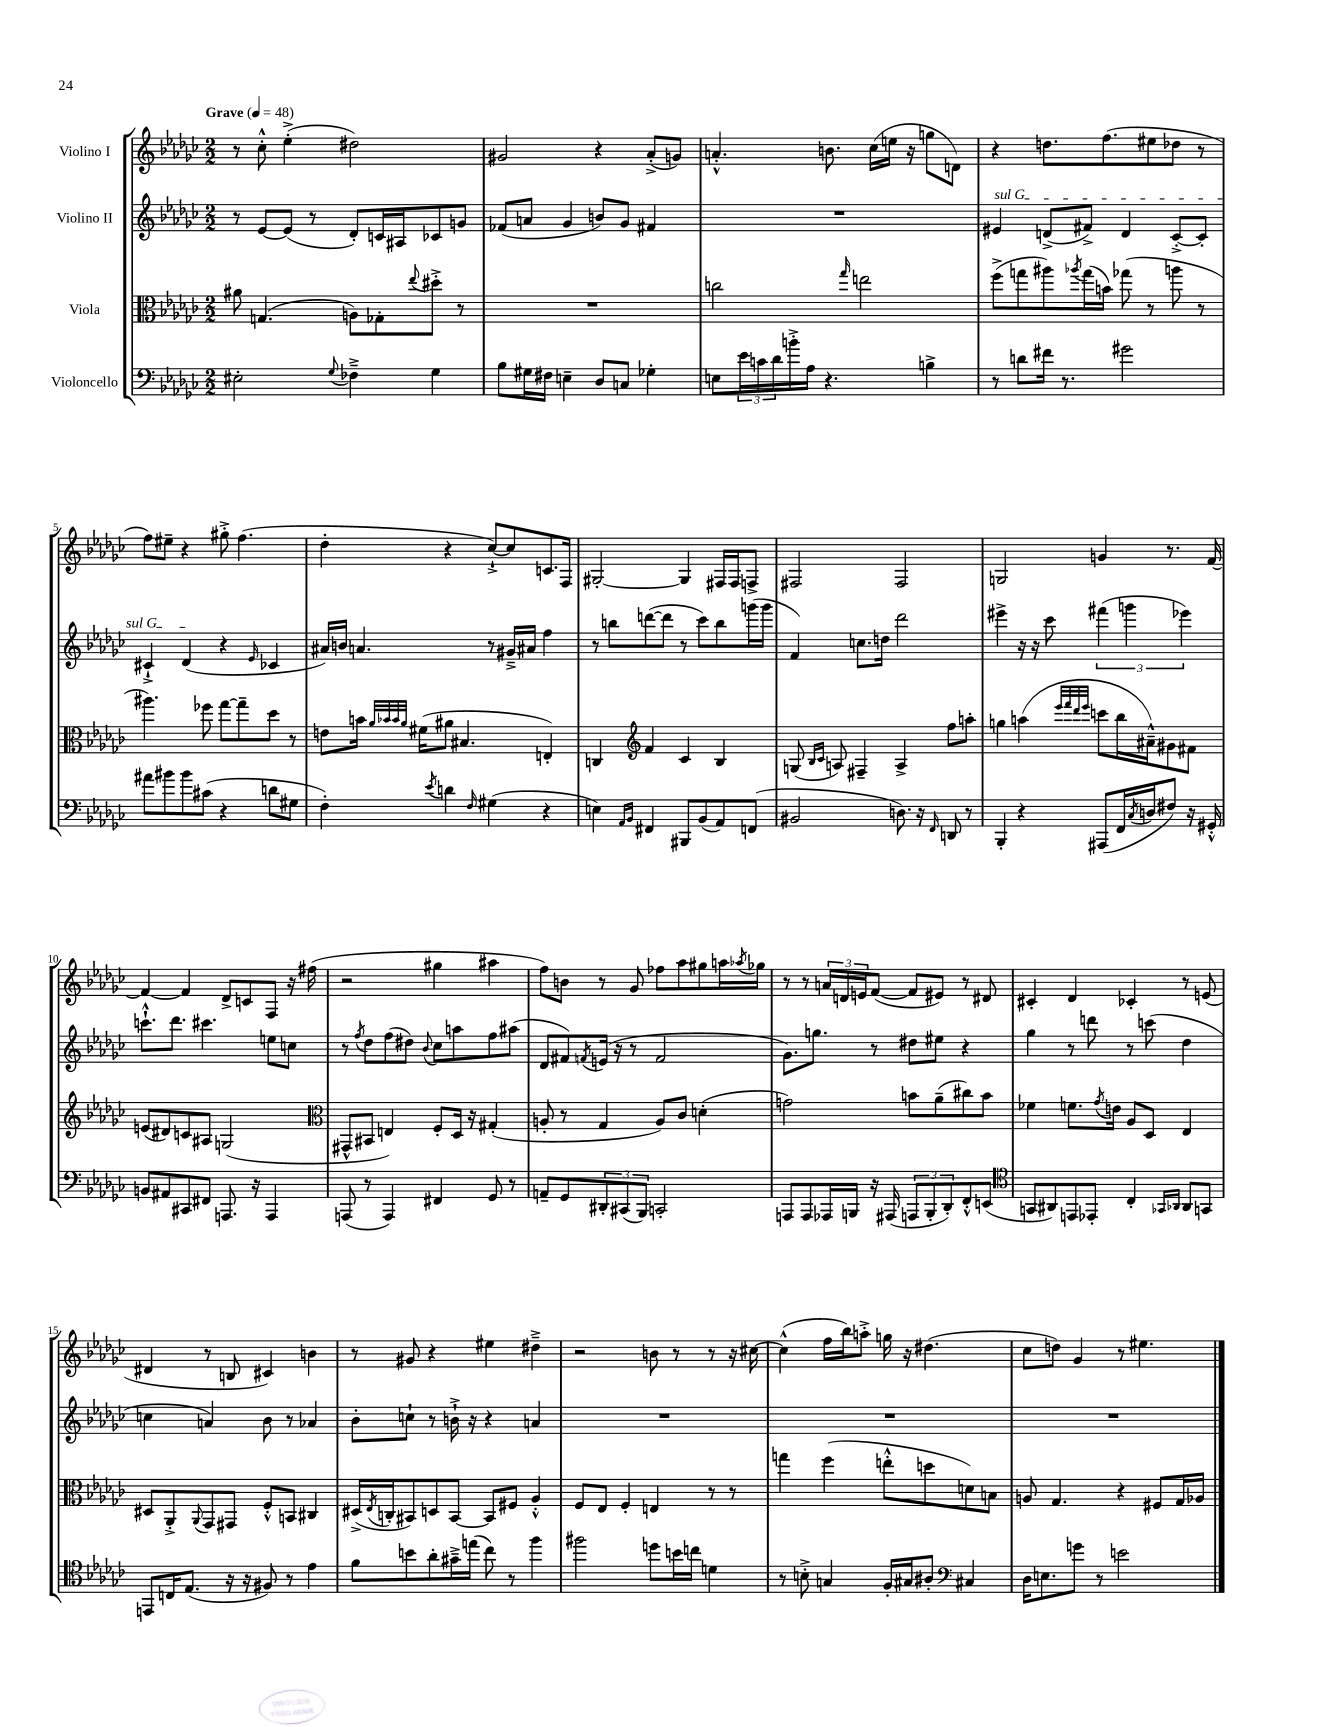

**kern	**kern	**kern	**kern
*staff4	*staff3	*staff2	*staff1
*clefF4	*clefC3	*clefG2	*clefG2
*k[b-e-a-d-g-c-]	*k[b-e-a-d-g-c-]	*k[b-e-a-d-g-c-]	*k[b-e-a-d-g-c-]
*M2/2	*M2/2	*M2/2	*M2/2
*MM48	*MM48	*MM48	*MM48
2E#'	8a#	8r	8r
.	(4.G	[8e-	8cc-'^^
.	.	(8e-]	(4ee-'^
.	.	8r	.
8qqG-	.	.	.
4F-~^	8A)	8d-')	2dd#)
.	8G-'	16c	.
.	.	16A#	.
.	8qqee-	.	.
4G-	8dd#'^	8c-	.
.	8r	8g	.
=	=	=	=
8B-	1r	(8f-	2g#
16G#	.	8a	.
16F#	.	.	.
4E~	.	4g-	.
8D-	.	8b)	4r
8C	.	8g-	.
4G-'	.	4f#	(8a-'^
.	.	.	8g)
=	=	=	=
8E	2cc	1r	4.a'^^
24e-	.	.	.
24c	.	.	.
24d-	.	.	.
16b'^	.	.	.
16A-	.	.	.
4.r	.	.	8.b
.	16qqgg-	.	.
.	2ee	.	.
.	.	.	(16cc-
.	.	.	16ee
.	.	.	16r
4B^	.	.	8gg
.	.	.	8d)
=	=	=	=
8r	(8ff^	4e#	4r
8d	8gg	.	.
16f#	8aa#)	(8d^	8.dd
8.r	.	.	.
.	8qaa-	.	.
.	(16gg	8f#^)	.
.	16b)	.	(8.ff
2g#	(8gg-	4d	.
.	8r	.	8ee#
.	8aa	[8c-'^	8dd-
.	8r	8c-']	8r
=	=	=	=
8a#	4.aa#)	4c#`^	8ff)
8b#	.	.	8ee#~
8b#	.	(4d-	4r
(8c#	8ff-	.	.
4r	[8gg-	4r	8gg#'^
.	8gg-~]	.	(4.ff
.	.	16qqe-	.
8d	8dd-	4c-	.
8G#	8r	.	.
=	=	=	=
4F')	8e	16a#)	4dd-'
.	.	16b	.
.	16b	4.a	.
.	32qqa-	.	.
.	32qqb-	.	.
.	32qqb-	.	.
.	32qqa-	.	.
.	(16f#	.	.
8qe-	.	.	.
4d	8a#	.	4r
.	4.B#	.	.
16qqF	.	.	.
(4G#	.	8r	[8cc-`^)
.	.	16g#~^	8cc-]
.	.	16a#	.
4r	4E')	4ff	8.c
.	.	.	16F
=	=	=	=
4E)	4C	8r	[2G#'
.	.	8bb	.
*	*clefG2	*	*
16qqAA-	.	.	.
16qqBB-	.	.	.
4FF#	4f	([8ddd	.
.	.	8ddd]	.
8BBB#	4c-	8r	4G#]
(8BB-	.	8ccc-)	.
8AA-)	4B-	8bb	16F#
.	.	.	16F#
(8FF	.	(16ggg	8F^
.	.	16ggg	.
=	=	=	=
2BB#	(8G	4f)	2F#
.	16qqB-	.	.
.	16qqc-	.	.
.	8A)	.	.
.	4F#~	8.cc	.
.	.	16dd	.
8.D)	4A^	2ddd-	2F#
16r	.	.	.
16qqFF	.	.	.
8DD	8ff	.	.
8r	8aa'	.	.
=	=	=	=
4BBB-'	4gg	4eee#^	2G
4r	(4aa	16r	.
.	.	16r	.
.	.	8ccc-	.
.	32qqeee-	.	.
.	32qqfff	.	.
.	32qqddd-	.	.
.	32qqeee-	.	.
(8AAA#	8ccc	(6fff#	4g
16FF	16bb-	.	.
.	.	6ggg	.
8qC-	.	.	.
16D	16a#~^^)	.	.
8F#)	8g#	.	8.r
.	.	6eee-)	.
16r	8f#	.	.
16GG#'^^	.	.	[16f
=	=	=	=
8BB	(8e	8.ccc`^^	4f_
8AA#	8d#)	.	.
.	.	8.ddd-	.
8CC#	8c	.	4f]
8FF#	8A#	4.ccc#	.
8.AAA	(2G	.	8d-^
.	.	.	8c
16r	.	.	.
4AAA	.	8ee	8F
.	.	8cc	16r
.	.	.	(16ff#
=	=	=	=
*	*clefC3	*	*
(8AAA	8GG#^^	8r	2r
.	.	8qff	.
8r	8BB#	8dd-	.
4AAA)	4E)	(8ff	.
.	.	8dd#)	.
.	.	8qqb-	.
4FF#	8F'	8cc-	4gg#
.	16D-	8aa	.
.	16r	.	.
8GG-	(4G#'	8ff	4aa#
8r	.	(8aa#	.
=	=	=	=
8AA~	8A'	8d-	8ff)
8GG-	8r	8f#)	8b
.	.	8qf	.
12DD#'	4G-	(16e	8r
.	.	16r	.
(12CC#	.	.	.
.	.	8r	8g-
12BBB-)	.	.	.
2CC'	8A)	2f	8ff-
.	8c-	.	8aa-
.	(4d'	.	8gg#
.	.	.	16aa
.	.	.	8qaa-
.	.	.	16gg-
=	=	=	=
8AAA	2g)	8.g-)	8r
8AAA	.	.	8r
.	.	8.gg	.
16AAA-	.	.	24a
.	.	.	24d
16BBB	.	.	.
.	.	.	24e
16r	.	8r	([8f
(16AAA#	.	.	.
12AAA	8b	8dd#	8f]
12BBB'	.	.	.
.	(8a-~	8ee#	8e#)
12DD-')	.	.	.
8FF'^^	8cc#)	4r	8r
(8EE	8b	.	8d#
=	=	=	=
*clefC4	*	*	*
8GG	4f-	4gg-	4c#'
8AA#)	.	.	.
8EE	8.f	8r	4d-
8EE-'	.	8ddd	.
.	8qg-	.	.
.	16e	.	.
4C-'	8A-	8r	4c-'
.	8D-	(8ccc	.
16qqGG-	.	.	.
16qqAA-	.	.	.
8AA-	4E-	4dd-	8r
8GG	.	.	(8e
=	=	=	=
8EE	8D#	4cc	4d#
16C	8AA-'^	.	.
(8.E-	.	.	.
.	8qqAA-	.	.
.	8GG-	4a)	8r
16r	8GG#	.	8B
16r	.	.	.
8F#)	8F'^^	8b-	4c#)
8r	8BB	8r	.
4e-	4C#	4a-	4b
=	=	=	=
8f	(16D#^	8b-'	8r
.	8qE-	.	.
.	16C'	.	.
8b	8BB#)	8cc`	8g#
8a-'	8D	8r	4r
16g#~^	[8BB#	16b`^	.
(16ee	.	16r	.
8cc-)	8BB#]	4r	4ee#
8r	8F#	.	.
4ff	4A-'^^	4a	4dd#~^
=	=	=	=
2ff#	8F	1r	2r
.	8E-	.	.
.	4F'	.	.
8dd	4E	.	8b
16b	.	.	8r
16cc	.	.	.
4d	8r	.	8r
.	8r	.	16r
.	.	.	[16cc#
=	=	=	=
8r	4gg	1r	(4cc#^^]
8B'^	.	.	.
4G	(4ff	.	16ff
.	.	.	16bb-)
.	.	.	8aa'^
16F'	8ee'^^	.	16gg
16G#	.	.	16r
8A#'	8dd	.	(4.dd#
*clefF4	*	*	*
4C#	8d)	.	.
.	8B	.	.
=	=	=	=
16D-	8A	1r	8cc-
8.E	.	.	.
.	4.G-	.	8dd)
8g	.	.	4g-
8r	.	.	.
2e	4r	.	8r
.	.	.	4.ee#
.	8F#	.	.
.	16G-	.	.
.	16A-	.	.
==	==	==	==
*-	*-	*-	*-
